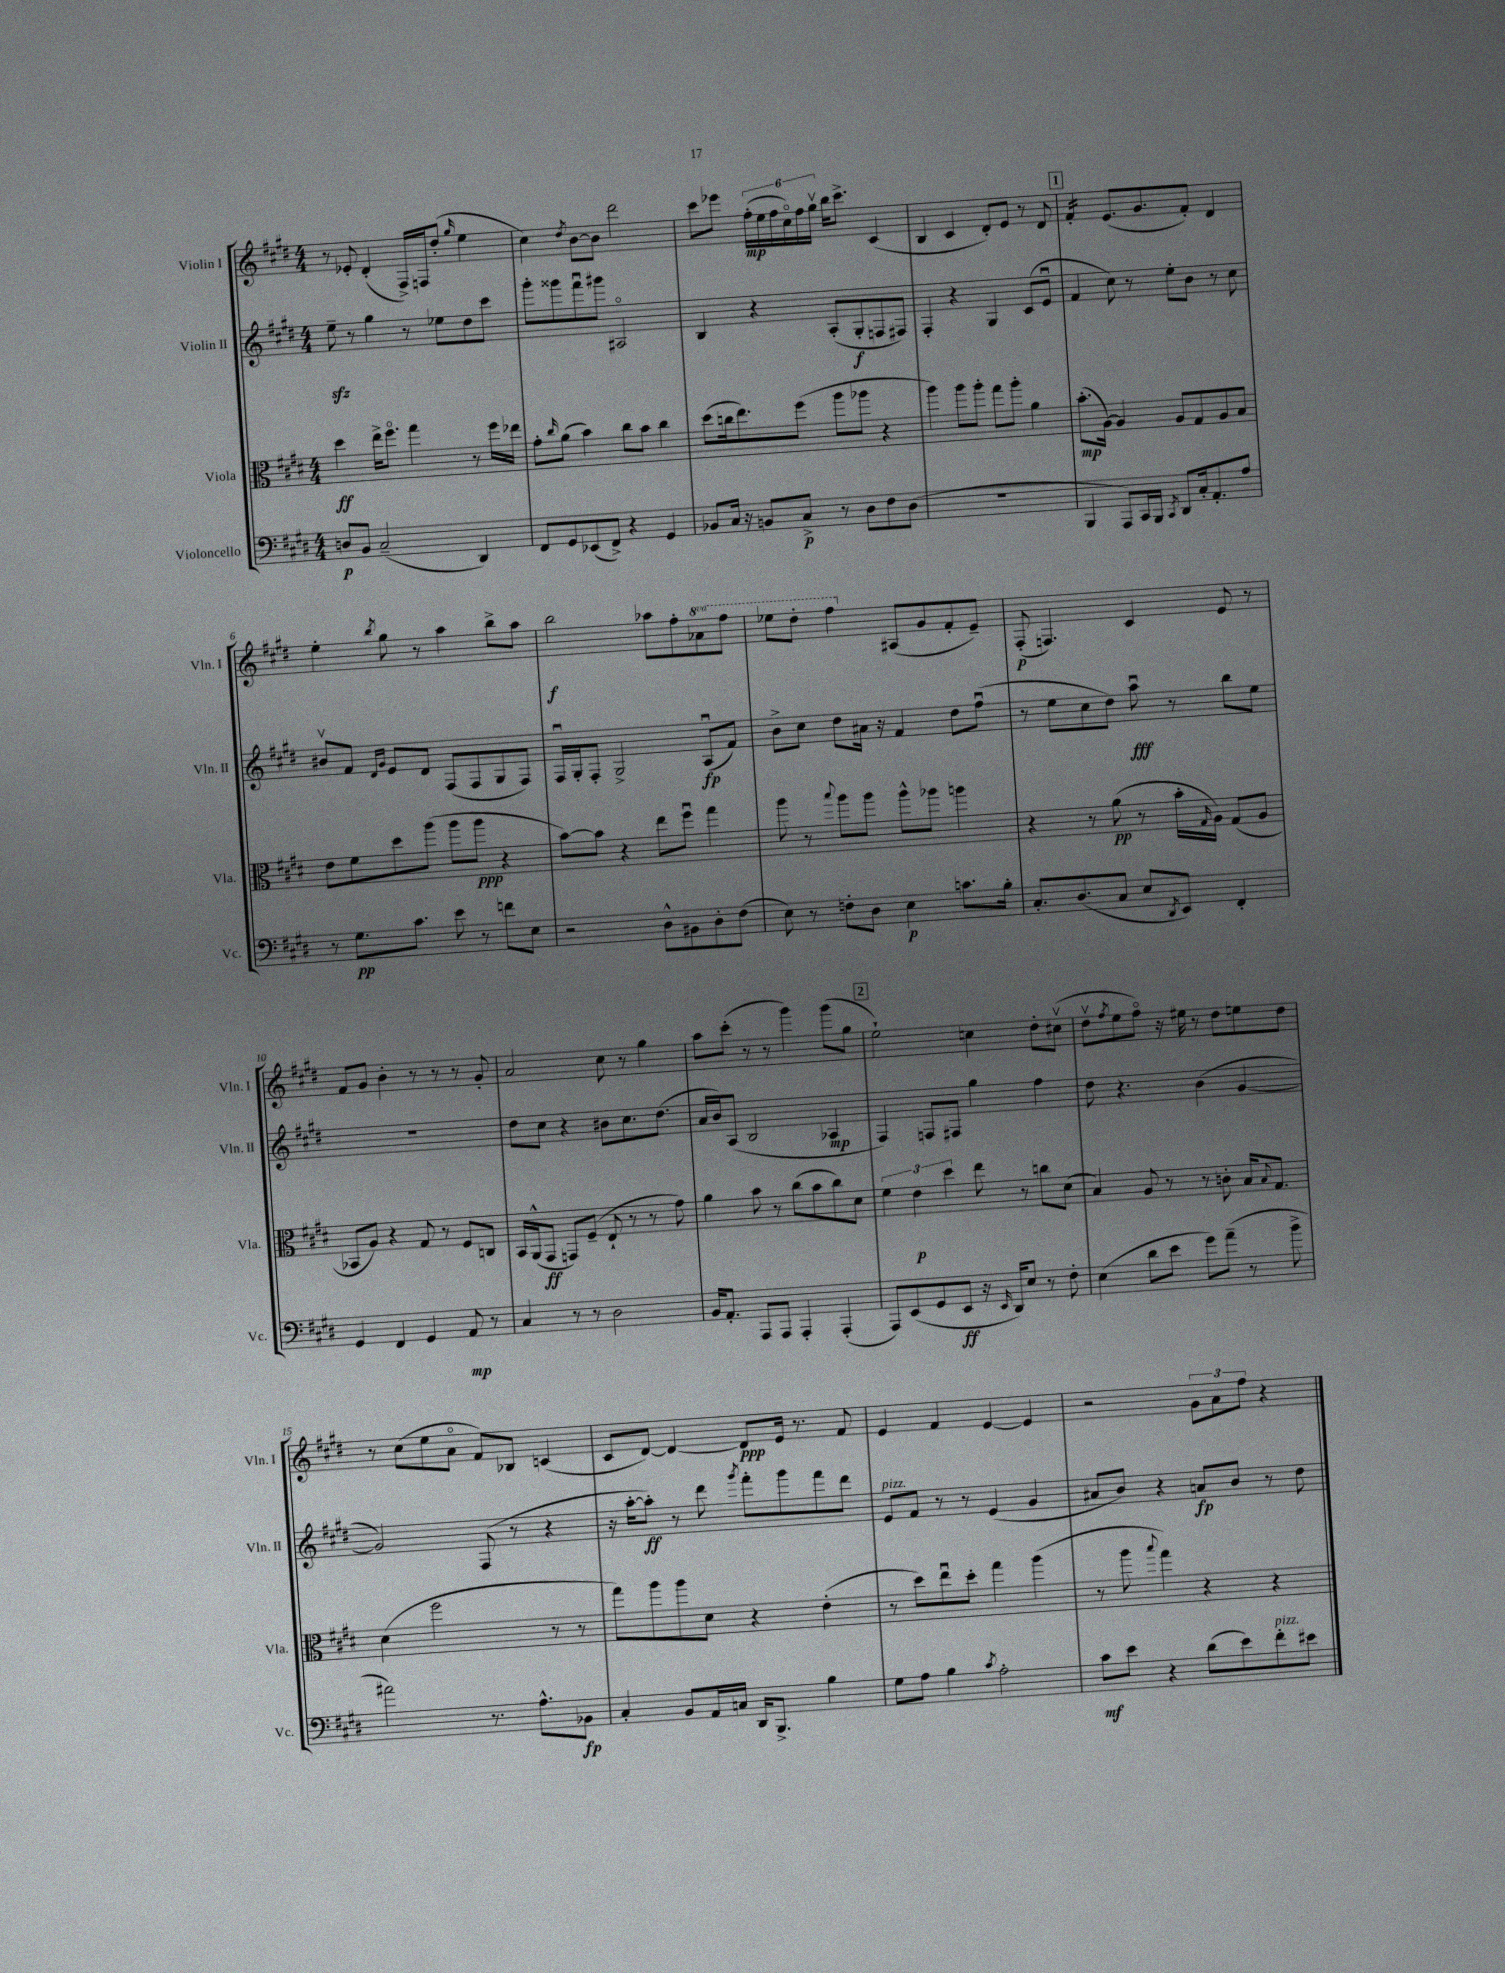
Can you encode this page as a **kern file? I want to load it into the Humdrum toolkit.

**kern	**kern	**kern	**kern
*staff4	*staff3	*staff2	*staff1
*clefF4	*clefC3	*clefG2	*clefG2
*k[f#c#g#d#]	*k[f#c#g#d#]	*k[f#c#g#d#]	*k[f#c#g#d#]
*M4/4	*M4/4	*M4/4	*M4/4
8D	4dd#	8ee~	8r
8BB	.	8r	8e-'
(2C#~	16ee^	4gg#	(4d#'
.	8.ff#o	.	.
.	4gg#	8r	16F#^)
.	.	.	16F
.	.	8ee-	(8dd#'
.	.	.	16qqgg#
4DD#)	8r	8dd#	4ee
.	16ff#	8ccc#	.
.	16ee-	.	.
=	=	=	=
8FF#	8g#'	8ggg#'	4cc#)
.	16qqcc#	.	.
8GG#	(8a	8ggg##	.
.	.	.	8qdd#
(8EE-	4b)	8fff#u	[8b
8FF#^)	.	8ggg#	8b]
4r	8cc#	2A#o	2ddd#
.	8b	.	.
4GG#	4cc#	.	.
=	=	=	=
8BB-	(8dd#	4B	8ccc#
16C#	16cc	.	8eee-
16r	8.ee)	.	.
8BB	.	4r	(24ff#'
.	.	.	24ee
.	.	.	24ff#
8C#^	(8ff#	.	24cc#o)
.	.	.	24ff#
.	.	.	24gg#v
8r	8aa	(8A'	16bb
.	.	.	8.ccc#^
8D#	8aa-	8G#'	.
8F#	4r	8F	(4c#
(8D#	.	8F#)	.
=	=	=	=
1r	4aa)	4F#'	4B
.	8aa	4r	4c#
.	8aa'	.	.
.	8gg#	4G#	8d#')
.	8aa'	.	8e
.	4a	(8c#	8r
.	.	8eu	8d#
=	=	=	=
4BBB	(8.b'	4f#	4f#'
.	[16A)	.	.
8AAA)	4A]	8cc#)	(8.e
16CC#	.	8r	.
16BBB	.	.	8.g#
8qCC#	.	.	.
8DD#	8A	8ee'	.
16C#'	8G#	8b	8f#')
8.AA'	.	.	.
.	8A	8r	4d#
8A	8B	8cc#	.
=	=	=	=
8r	8e	8b#v	4ee'
8.G#	8f#	8f#	.
.	.	16qqd#	.
.	.	16qqg#	8qbb
.	8dd#	8e	8gg#
8.c#	.	.	.
.	(8aa	8d#	8r
8e	8aa	(8F#	4aa
8r	8aa	8F#	.
8f	4r	8G#	8bb^
8E	.	8F#)	8aa
=	=	=	=
2r	[8b)	16F#u	2bb
.	.	16G#'	.
.	8b]	8F#'	.
.	4r	2G#^	.
8D#^^	8ee	.	8aa-
8BB#	8ff#u	.	8ff#'
8D#'	4gg#	(8Au	8aa-
(8F#	.	8f#)	8fff#
=	=	=	=
8E)	8aa	8b^	8eee-
8r	8r	8cc#	8ddd#'
.	8qqbb	.	.
8F'	8aa	8dd#	4fff#
8D#	8aa	16a#	.
.	.	16r	.
4E	8aa^^	4f#	(8A#
.	8aa-	.	8g#
8.c	4aa	8dd#	8f#'
.	.	(8ff#u	8e~)
16B'	.	.	.
=	=	=	=
8.C#'	4r	8r	(8F#'
.	.	8ee	4.F)
(8.D#	.	.	.
.	8r	8cc#	.
8C#	(8a	8dd#)	.
8E	8r	8aau	4c#
8qDD#	.	.	.
8EE)	16b'	8r	.
.	16qqG#	.	.
.	16A)	.	.
4FF#'	(8G#	8bb	8e
.	8A	8ee	8r
=	=	=	=
4GG#	8BB-	1r	8f#
.	8A)	.	8g#
4FF#	4r	.	4b'
4GG#	8G#	.	8r
.	8r	.	8r
8AA	8F#	.	8r
8r	8C	.	8g#'
=	=	=	=
4C#	16BB	8dd#	2a
.	(16AA^^	.	.
.	8GG#	8cc#	.
8r	8GG)	4r	.
8r	(8F#~	.	.
2D#	8E`	8b#	8cc#
.	8r	8.cc#	8r
.	8r	.	4gg#
.	.	(8.dd#	.
.	8g#)	.	.
=	=	=	=
16BB	4a	16a	8aa
8.AA'	.	16b)	.
.	.	(8A	(8ccc#'
8AAA	8b	2B	8r
8AAA	8r	.	8r
4AAA'	(8cc#	.	4ggg#)
.	8b	.	.
(4AAA'	8cc#)	4A-	(8ggg#
.	8d#	.	8gg#
=	=	=	=
8AAA)	6f#	4F#)	2ee`)
(8EE	.	.	.
.	6e	.	.
8GG#	.	8F	.
.	6dd#	.	.
8EE	.	8F#	.
16r	8ee	4gg#	4cc
16qqEE	.	.	.
16DD#)	.	.	.
8E	8r	.	.
8r	8cc	4ff#	8dd#'
8F#'	(8d#	.	(8cc#v
=	=	=	=
(4E	4B)	8dd#	8dd#v
.	.	.	8qff#
.	.	4.r	8ee
8d#	8A	.	8ff#o)
8e	8r	.	16r
.	.	.	16ee#
8g#)	8r	(4b	8r
(8a~	8c'	.	8dd#
8r	16B	[4g#	8ee
.	8qqB	.	.
.	8.G#	.	.
8b^	.	.	8dd#
=	=	=	=
2a#)	(4d#	2g#])	8r
.	.	.	(8cc#
.	2ff#	.	8ee
.	.	.	8ao
8.r	.	(8F#	8f#)
.	.	8r	8B-
8.A^^	.	.	.
.	8r	4r	(4c
8BB-	8r	.	.
=	=	=	=
4C#'	8gg#)	16r	8c#
.	.	[16aa'	.
.	8aa	8aa'])	[8d#)
8BB	8aa	8r	4d#_
16AA	8d#	8ddd#	.
16C	.	.	.
.	.	8qggg#	.
16DD#	4r	8fff#'	8d#]
8.BBB^	.	.	.
.	.	8ggg#	16e
.	.	.	8.r
4B	(4e'	8fff#	.
.	.	8ddd#	8f#
=	=	=	=
8G#	8r	8e	4e
8A	8dd#)	8f#	.
4B	8eeu	8r	4f#
.	8dd#'	8r	.
8qc#	.	.	.
2A'	4gg#	(4e	[4e
.	(4aa	4g#	4e]
=	=	=	=
8c#	8r	8a#	2r
8e	8aa	8b)	.
.	8qqbb	.	.
4r	4gg#)	4r	.
(8d#	4r	8a	12g#
.	.	.	12a
8e)	.	8b	.
.	.	.	12ff#
8f#'	4r	8r	4r
8e#	.	8dd#	.
==	==	==	==
*-	*-	*-	*-
